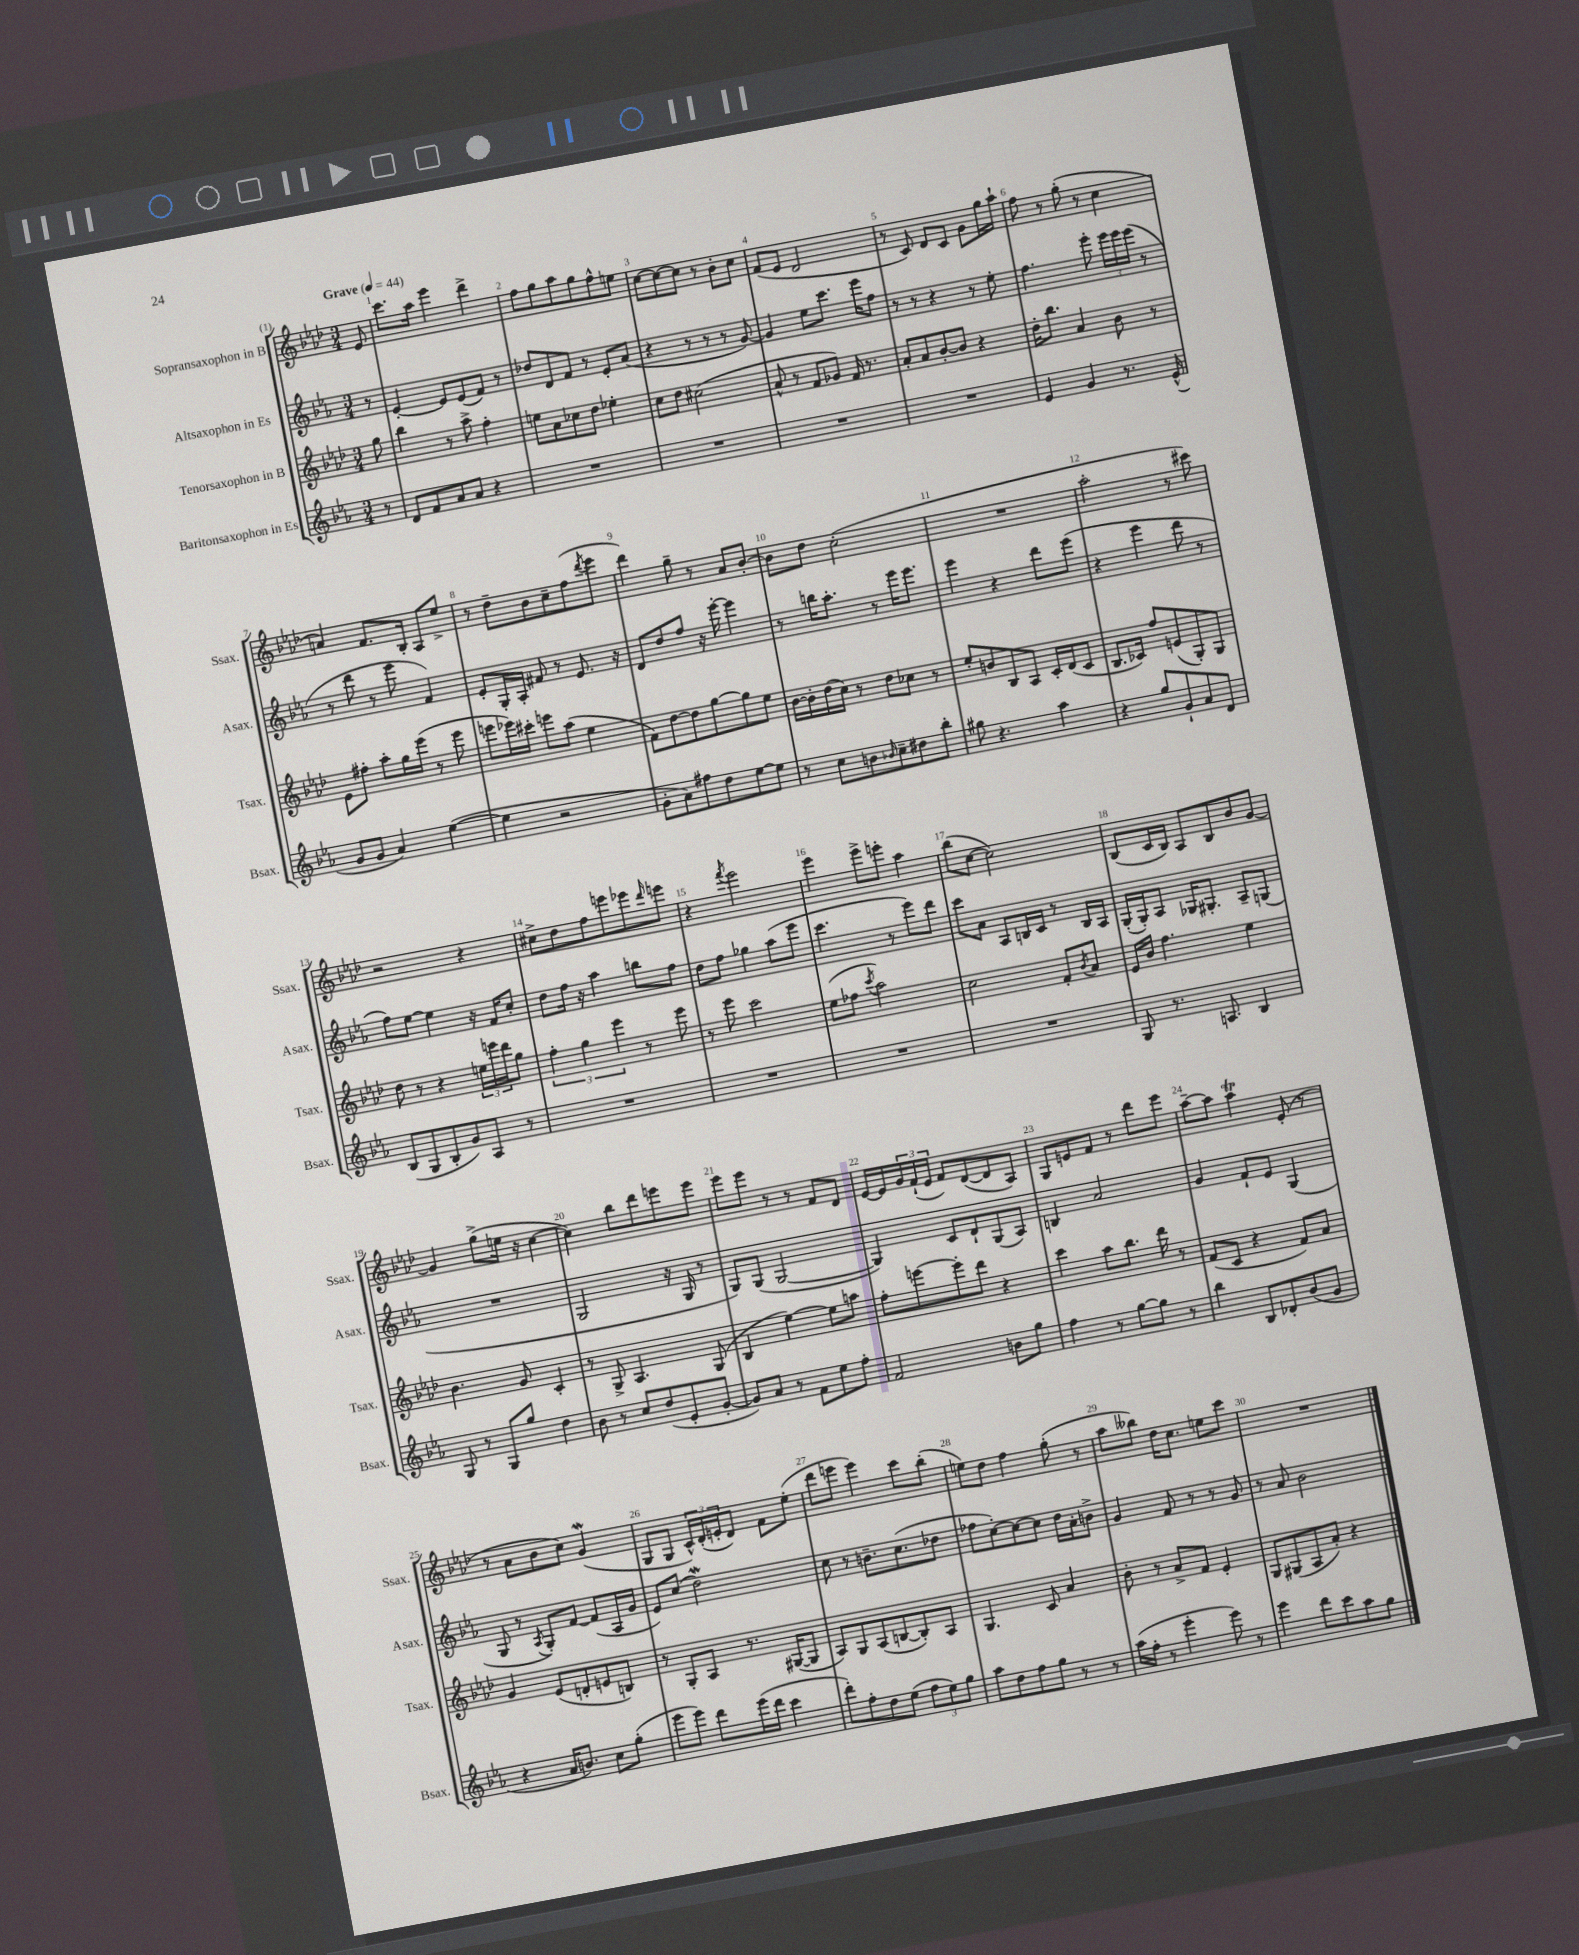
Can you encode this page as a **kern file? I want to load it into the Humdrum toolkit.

**kern	**kern	**kern	**kern
*staff4	*staff3	*staff2	*staff1
*clefG2	*clefG2	*clefG2	*clefG2
*k[b-e-a-]	*k[b-e-a-d-]	*k[b-e-a-]	*k[b-e-a-d-]
*M3/4	*M3/4	*M3/4	*M3/4
*MM44	*MM44	*MM44	*MM44
8r	8gg	8r	8e-
=	=	=	=
8d	4bb-	[4e-'	8.ccc
8f	.	.	.
.	.	.	16aa-
8a-	8r	8e-]	4eee-
8a-	8aa-^	(8e-	.
4r	4ff'	8f)	4ddd-^
.	.	8r	.
=	=	=	=
2.r	8ee	8dd-	8ff
.	8a-	8d	8gg
.	8cc-	8f	8aa-
.	8dd-	8r	8gg
.	4ee-'	8e-'	8ff^^
.	.	(8a-	8ee
=	=	=	=
2.r	8cc	4r	[8cc
.	8dd-	.	8cc_
.	(2cc#	8r	8cc]
.	.	8r	8r
.	.	8r	8b-'
.	.	[8g)	8cc
=	=	=	=
2.r	8a-^^	4g]	(8f
.	8r	.	8e-
.	8f	8ee-	2d-
.	8g-)	8.ccc	.
.	16f	.	.
.	8.r	16eee-	.
.	.	8ff	.
=	=	=	=
2.r	8a-'	8r	8r
.	8a-	8r	8c)
.	[8b-'	4r	8d-
.	8b-]	.	8c
.	4r	8r	8g
.	.	8ee-'	16gg
.	.	.	16aa-`
=	=	=	=
4e-	16dd-'	4.ff	8ff
.	8.bb-	.	.
.	.	.	8r
4g	4a-	.	(8gg'
.	.	8eee-'	8r
8.r	8b-	24eee-	4cc
.	.	24eee-	.
.	.	(24eee-	.
.	8r	8r	.
(16e-^^	.	.	.
=	=	=	=
8g	8e-	8r	4a)
8g	8ff#'	8ddd	.
4a-)	8aa-'	8r	8.f
.	16gg	8eee-	.
.	(16eee-	.	16B-'
([4ee-	8r	4f)	8A-
.	8eee-	.	8ee-^
=	=	=	=
4ee-]	8eee	8e-'	8r
.	16eee-)	16G'	8dd-~
.	16ccc#'	16A-'	.
2r	8eee	8f#	8b-
.	(8aa-	8r	8cc~
.	4ee-	8.e-	(8ff
.	.	.	8qddd-
.	.	.	8eee-
.	.	16r	.
=	=	=	=
8g'	8f)	8d	4ddd-)
8a-)	[8dd-	8dd	.
8ff#	8dd-]	8ff	8gg~
8dd	[8gg	16r	8r
.	.	[16eee-'	.
[8ee-	8gg]	4eee-]	8a-
8ee-]	8ee-	.	[8b-'
=	=	=	=
8r	[16b-	8r	8b-]
.	16b-']	.	.
8cc	(16dd-	16bb	8dd-
.	16cc)	8.aa-'	.
8b	8r	.	(2cc'
16qqb-	.	.	.
8cc~	8dd-	8r	.
8dd#	8cc-	16eee-	.
.	.	8.eee-	.
8bb-'	8r	.	.
=	=	=	=
8gg#	8ee-'	4eee-	2.r
4.r	8b	.	.
.	8B-	4r	.
.	8A-	.	.
4aa-	16c'	8ddd	.
.	(16d-	.	.
.	8c	(8eee-	.
=	=	=	=
4r	8.B-	4r	2aa-'
.	16c-)	.	.
8gg	8ff	4eee-	.
8g`	(8e	.	.
8a-	8G')	8ddd	8r
8d	8G	8r	8ccc#)
=	=	=	=
(8B-	8dd-	8ff)	2r
8G	8r	[8ee-	.
8B-'	4r	4ee-]	.
8g)	.	.	.
8A-	24ee	16r	4r
.	24eee	.	.
.	.	16f	.
.	24ddd-	.	.
8r	8gg	8cc'	.
=	=	=	=
2.r	6ff'	8dd	8cc#^
.	.	16ff	8dd-
.	6gg	.	.
.	.	16r	.
.	.	4aa-	8ff
.	6eee-	.	.
.	.	.	8eee
.	8r	8bb	8eee-
.	.	.	16qqddd-
.	8eee-	8ff	8eee
=	=	=	=
2.r	8r	8dd	4r
.	8eee-	8ff	.
.	.	.	8qfff
.	2ccc	4gg-	2eee-
.	.	(8aa-	.
.	.	8eee-	.
=	=	=	=
2.r	(8ee-	4.ccc	4eee-
.	8ff-	.	.
.	8qccc	.	.
.	2aa-)	.	8eee-^
.	.	8r	8eee'
.	.	8eee-)	4aa-
.	.	8ddd	.
=	=	=	=
2.r	2cc	8ccc	(8bb-
.	.	8a-	[8cc
.	.	8A-	2cc])
.	.	16B	.
.	.	16c	.
.	8f'	8r	.
.	8qb-	.	.
.	8a-	16B	.
.	.	16A-	.
=	=	=	=
8G	16e-	(16G'	(8B-
.	16b-	16G')	.
8.r	4.ff	8A-	16c
.	.	.	16B-)
.	.	16G-	8A-
8.A	.	8.G#'	.
.	.	.	8B-
4B-	4ee-	8A-~	8b-
.	.	(8G	[8g
=	=	=	=
8G	4.b-	2.r	4g]
8r	.	.	.
8G	.	.	(8gg^
8gg	8g	.	16ee
.	.	.	16r
4dd	4c'	.	[4cc
=	=	=	=
8b-	8r	2G	4cc])
8r	8G^	.	.
8cc	4.A-	.	8bb-
(8dd	.	.	8ddd-
8e-'	.	16r	8eee
.	.	16G	.
[8g'	(8G	8r	8eee
=	=	=	=
8g])	4B-	8G)	8eee-
8a-	.	(8G	8eee-
8r	[4ee-)	[2G	8r
8f	.	.	8r
8ee-	8ee-]	.	8f
8ff'	8aa	.	8d-
=	=	=	=
2f	8ff'	4G])	[16e-
.	.	.	16e-]
.	[8eee	.	24g
.	.	.	(24f`
.	.	.	24e-
.	8eee']	8c	8f)
.	8ddd-	8d`	([8d-
8b	4r	(8G	8d-]
8gg	.	8A-)	8A-)
=	=	=	=
4ff	4ccc	4B	8G
.	.	.	8e
8r	8aa-	2a-	8f
[8gg	8.bb-	.	8r
8gg]	.	.	8ddd-
.	16ddd-	.	.
8r	8r	.	8eee-
=	=	=	=
4bb-	(8f	4g	[8aa-~
.	8c	.	8aa-]
8B-	4r	8f`	4aa-
8d-'	.	8e-	.
(8b-	8f)	(4G	(8e-'
8g	8a-	.	8r
=	=	=	=
4r	4g	8G	8r
.	.	8r	8a-
.	.	8qA-	.
16a-	(8e-	8G')	8b-
8.b)	.	.	.
.	8d'	[8f	8cc)
8cc	8e	(8f]	(4g
(8gg'	8B)	16A-	.
.	.	16g	.
=	=	=	=
8eee-	8r	8e-)	8G
8eee-)	8G'	(8cc	8G
8ddd	8A-	2dd)	24c^^)
.	.	.	(24d-'
.	.	.	24e'
(16eee-	8.r	.	8d-)
16ddd	.	.	.
4ccc	.	.	8f
.	([16G#	.	.
.	8G#]	.	(8ee-'
=	=	=	=
8ddd')	8A-)	8cc	8ddd-
8ff'	8G	8r	8eee
8dd	(8A-	8.b~	4eee)
(8ee-	[8B	.	.
.	.	(8.cc	.
12ff	8B'])	.	8ccc
12ee-)	.	.	.
.	8A-	8dd-	(8bb-'
12gg	.	.	.
=	=	=	=
8aa-	4.G	8ff-	8ee)
8dd	.	[8cc')	8dd-
8ff	.	8cc_	4ff
8gg	8c	8cc]	.
8r	4a-	16dd	(8gg'
.	.	16a-'	.
8r	.	8b^	8r
=	=	=	=
(16aa-	8b-'	4g	8aa-
16ff'	.	.	.
8r	8r	.	8bb--)
4eee-'	8a-^	8f	16dd-
.	.	.	8.cc
.	8f	8r	.
8eee-)	4e-'	8r	8ee
8r	.	8g	8ccc
=	=	=	=
4eee-	8G	8r	2.r
.	(8G#	8a-	.
8ddd	8A-	2b-	.
8ccc	8a-')	.	.
8aa-	4r	.	.
8gg	.	.	.
==	==	==	==
*-	*-	*-	*-
